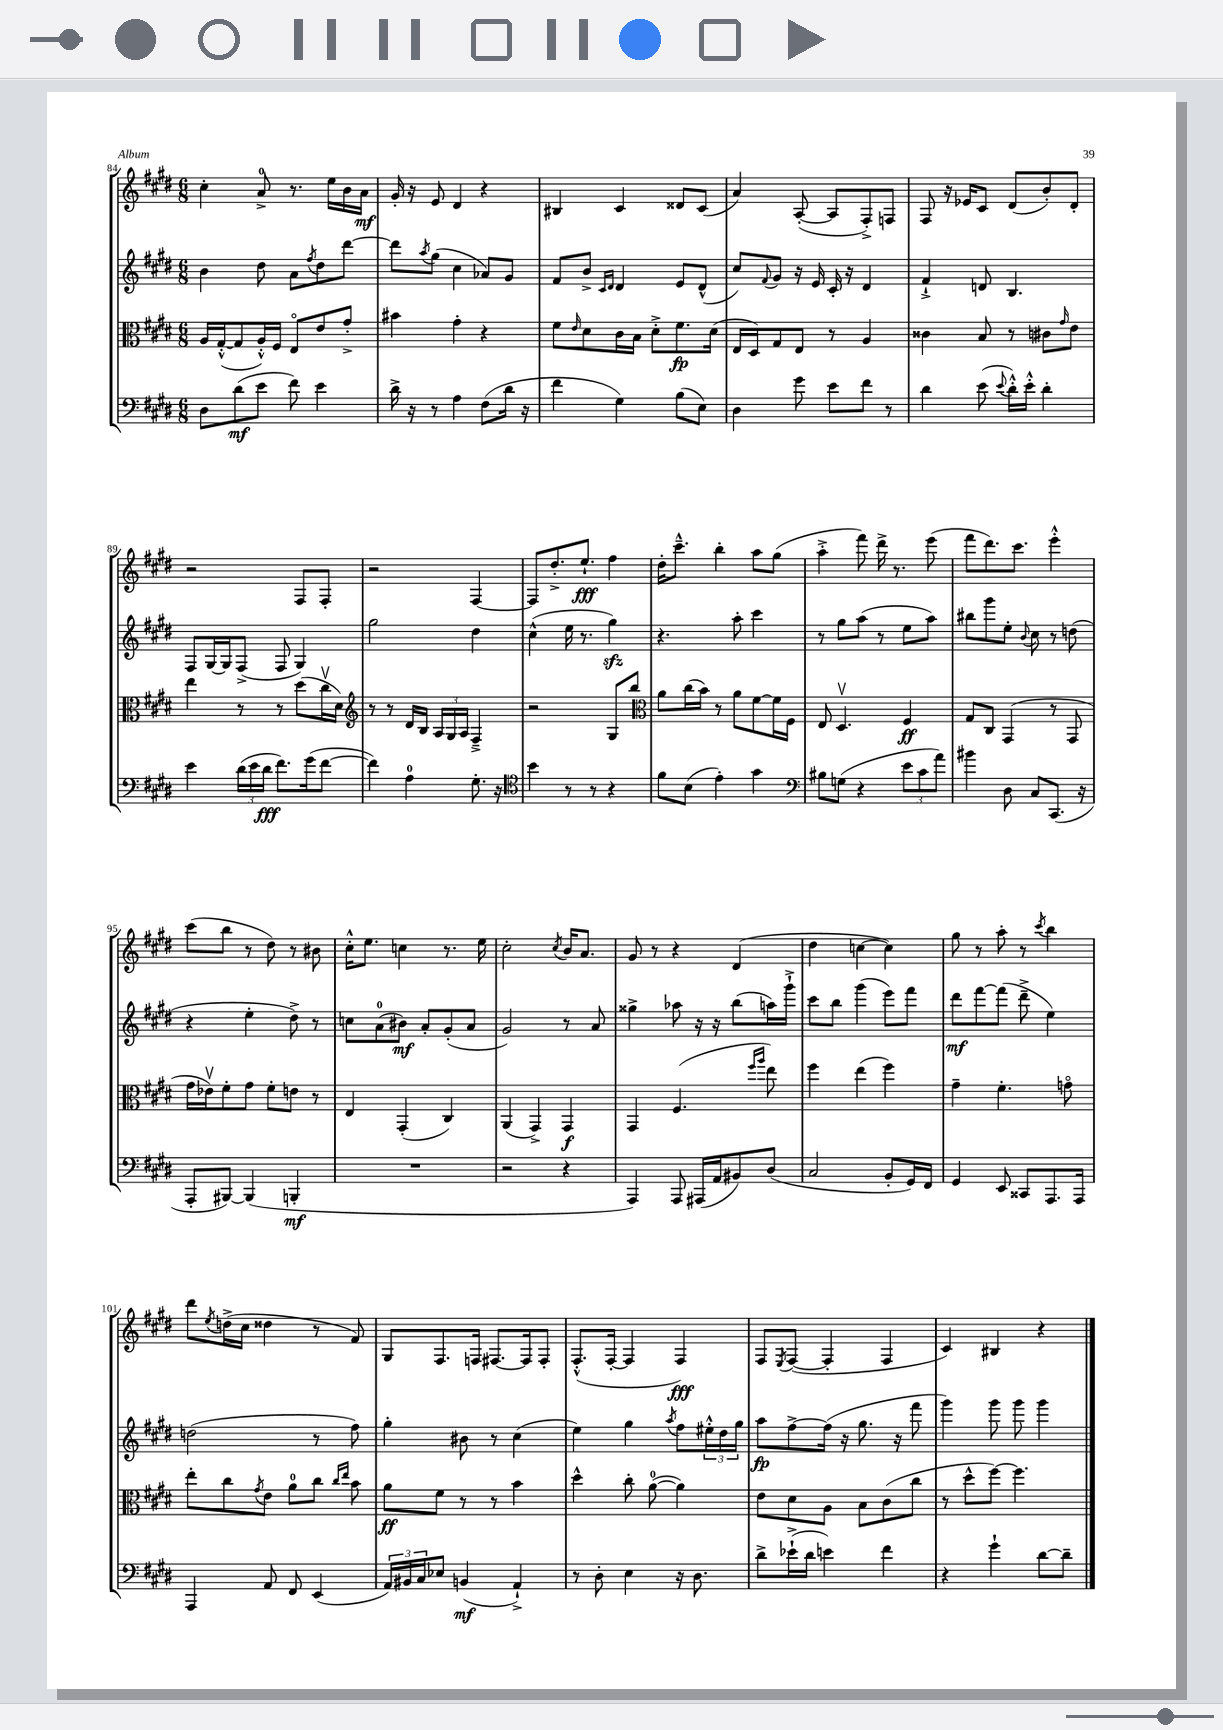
<<
\new StaffGroup <<
\new Staff = "s0" {
    \clef treble \key e \major \numericTimeSignature \time 6/8
    cis''4-. a'8-0-> r8. e''16 b'16 a'16\mf |
    gis'16-. r16 e'8 dis'4 r4 |
    bis4 cis'4 disis'8 cis'8( |
    a'4) a8~-.( a8 fis8-.->) f8 |
    fis8 r16 ees'16 cis'8 dis'8( b'8-.) dis'8-. |
    r2 fis8 fis8-. |
    r2 fis4~ |
    fis8 dis''8.-.-> e''8.-!\fff fis''4 |
    dis''16-. cis'''8.---^ b''4-. a''8 gis''8( |
    a''4-.-> fis'''8) dis'''16-> r8. e'''8( |
    fis'''8 dis'''8.) cis'''8. e'''4-.-^ |
    cis'''8( b''8 r8 dis''8) r8 bis'8 |
    cis''16-.-^ e''8. c''4 r8. e''16 |
    cis''2-. \acciaccatura { cis''8 } b'16 a'8. |
    gis'8 r8 r4 dis'4( |
    dis''4 c''4~ c''4) |
    gis''8 r8 a''8-. r8 \acciaccatura { cis'''8 } b''4 |
    dis'''8 \acciaccatura { e''8 } d''16->( cis''16 disis''4 r8 fis'8) |
    gis8 fis8. f16 fis8.~ fis16 fis8-. |
    fis8.-.-^( fis16~-. fis4 fis4\fff) |
    fis8 \acciaccatura { e8 } fis8~( fis4-. fis4 |
    cis'4) bis4 r4 \bar "|." |
}
\new Staff = "s1" {
    \clef treble \key e \major \numericTimeSignature \time 6/8
    b'4 dis''8 a'8 \acciaccatura { fis''8 } dis''8 dis'''8~ |
    dis'''8 \acciaccatura { a''8 } gis''8( cis''4 aes'8) gis'8 |
    fis'8 b'8-> \grace { cis'16 dis'16 } dis'4 e'8 dis'8-^( |
    cis''8) \appoggiatura { fis'8 } gis'8 r16 e'16 cis'16-. r16 dis'4 |
    fis'4-!-> d'8 b4. |
    fis8 gis16~ gis16 fis8->( fis8 gis4) |
    gis''2 dis''4 |
    cis''4-^( e''16 r8. gis''4\sfz) |
    r4. a''8-. cis'''4 |
    r8 gis''8 a''8( r8 e''8 a''8) |
    bis''8 gis'''8 e''8-. \appoggiatura { b'8 } cis''8 r8 d''8( |
    r4 e''4-. dis''8->) r8 |
    c''8 a'8-0( bis'8\mf) a'8-. gis'8-.( a'8 |
    gis'2) r8 a'8 |
    gisis''4-> aes''8 r16 r16 b''8( a''16) gis'''16-!-> |
    cis'''8 b''8 gis'''4( e'''8) fis'''8 |
    dis'''8\mf fis'''8~ fis'''8( dis'''8---> e''4) |
    d''2( r8 fis''8) |
    gis''4-. bis'8 r8 cis''4( |
    e''4) gis''4 \acciaccatura { a''8 } fis''8 \tuplet 3/2 { eis''16-.-^ dis''16 gis''16 } |
    a''8\fp fis''8~-> fis''16( r16 gis''8. r16 fis'''8 |
    gis'''4) gis'''8 gis'''8 gis'''4 \bar "|." |
}
\new Staff = "s2" {
    \clef alto \key e \major \numericTimeSignature \time 6/8
    a16 gis16~-.-^( gis8 a16-.-^) fis16 e8\flageolet e'8 gis'8-.-> |
    bis'4 gis'4-. r4 |
    fis'8 \grace { e'16 } dis'8 cis'16 b16 dis'8-.-> fis'8.\fp dis'16( |
    e16 dis16) gis8 e8 r8 a4 |
    cisis'4 b8 r8 cis'8 \grace { gis'16 } e'8 |
    e''4 r8 r8 dis''8( cis''16\upbow dis'16) |
    \clef treble r8 r8 dis'16 b16 \tuplet 3/2 { a16 gis16 a16 } fis4---> |
    r2 gis8 b''8 |
    \clef alto a'8 cis''16( b'16) r8 a'8 fis'8~ fis'16 fis16 |
    e8 dis4.\upbow fis4\ff |
    gis8 cis8 gis,4( r8 gis,8 |
    gis'16 ees'16\upbow) fis'8-. gis'8 fis'8-. e'8 r8 |
    e4 gis,4-.( cis4) |
    a,4( gis,4->) gis,4\f |
    gis,4 fis4.( \grace { fis''16 a''16 } e''8) |
    fis''4 e''4( fis''4) |
    gis'4-- fis'4.-. g'8\flageolet |
    e''8-. cis''8 \acciaccatura { gis'8 } e'8 a'8-0 cis''8 \grace { cis''16 e''16 } b'8 |
    a'8\ff fis'8 r8 r8 b'4 |
    dis''4-^ cis''8-. a'8-0~( a'4) |
    e'8 dis'8 a8 b8 cis'8( cis''8 |
    r8 dis''8-^ fis''8~) fis''4. \bar "|." |
}
\new Staff = "s3" {
    \clef bass \key e \major \numericTimeSignature \time 6/8
    dis8 dis'8\mf( e'8 fis'8) e'4 |
    dis'16-> r16 r8 a4 fis8( dis'16 r16 |
    fis'4 gis4) b8( e8) |
    dis4 gis'8 e'8 fis'8 r8 |
    dis'4 e'8( \appoggiatura { e'8 } dis'16-.-^) e'16-.-^ dis'4-. |
    e'4 \tuplet 3/2 { dis'16( e'16 dis'16\fff } fis'8.) gis'16( fis'8~ |
    fis'4) a4-0 gis8.-. r16 |
    \clef tenor b'4 r8 r8 r4 |
    fis'8 b8( e'4-.) gis'4 |
    \clef bass bis8 g8( r4 \tuplet 3/2 { e'8 cis'8 a'8) } |
    bis'4 dis8 cis8 cis,8.( r16 |
    a,,8-. bis,,8~) bis,,4( b,,4-.\mf |
    R2. |
    r2 r4 |
    a,,4) a,,8 ais,,16( a,16 bis,8) dis8( |
    cis2 b,8-. gis,16) fis,16 |
    gis,4 e,8 cisis,8 a,,8. a,,16 |
    a,,4 a,8 fis,8 e,4( |
    \tuplet 3/2 { a,16) bis,16 cis16 } ees8 b,4\mf( a,4-!->) |
    r8 dis8-. e4 r16 dis8. |
    dis'8-> ees'16-!->( dis'16 e'4) fis'4 |
    r4 gis'4-! dis'8~ dis'8-- \bar "|." |
}
>>
>>
\layout { \context { \Score currentBarNumber = #84 } }
